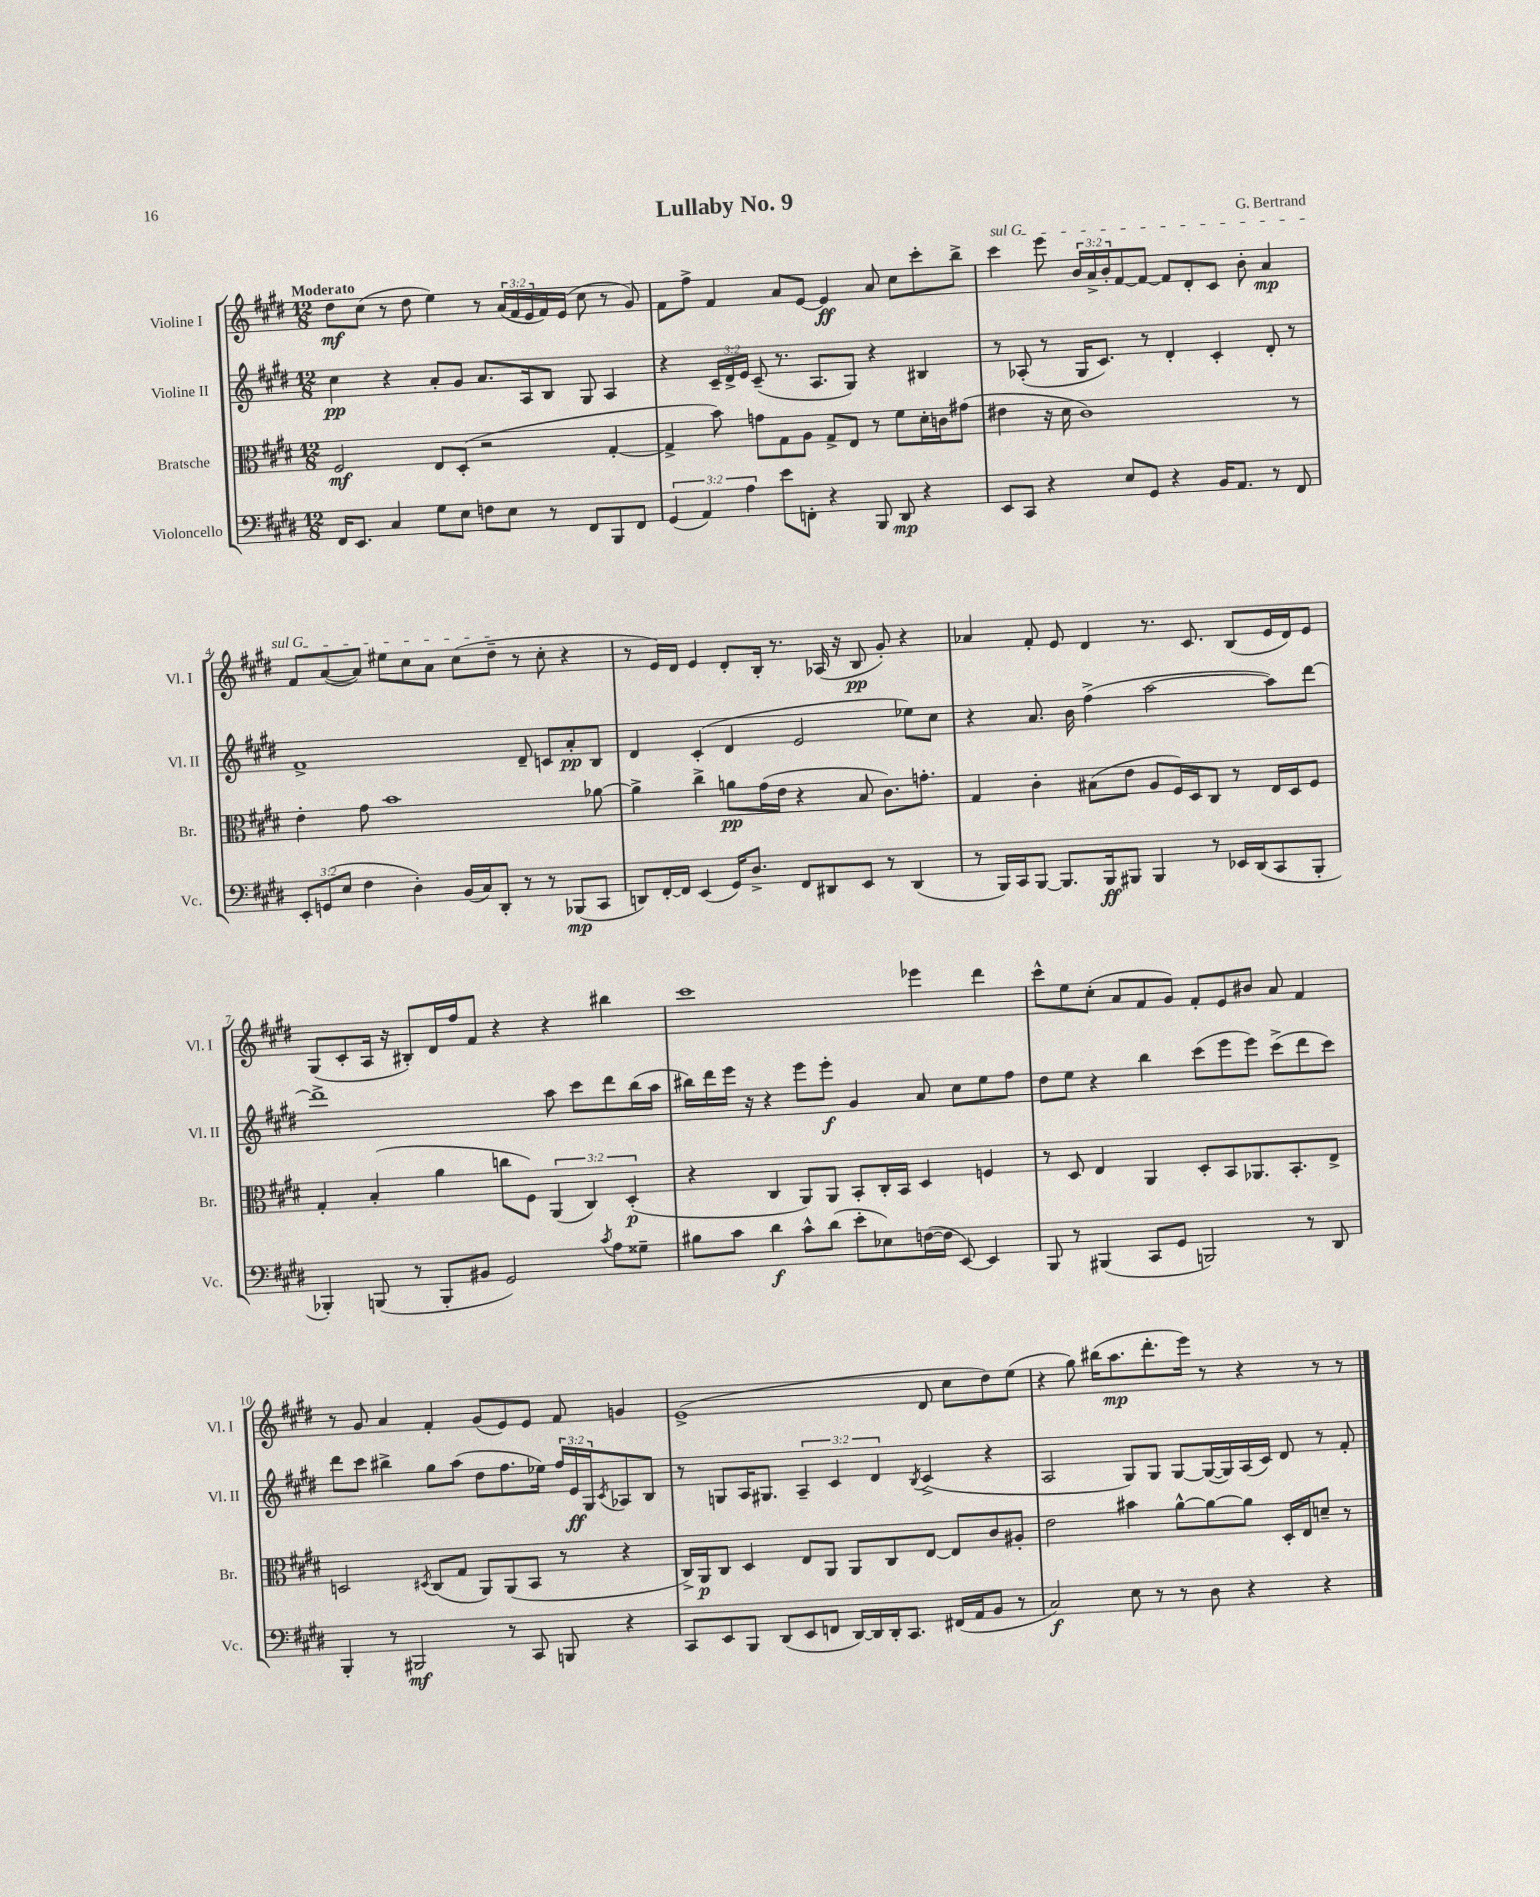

**kern	**kern	**kern	**kern
*staff4	*staff3	*staff2	*staff1
*clefF4	*clefC3	*clefG2	*clefG2
*k[f#c#g#d#]	*k[f#c#g#d#]	*k[f#c#g#d#]	*k[f#c#g#d#]
*M12/8	*M12/8	*M12/8	*M12/8
16FF#/LK	2F#/	4cc#\	8dd#\L
8.EE/J	.	.	.
.	.	.	(8cc#\J
4C#/	.	4r	8r
.	.	.	8dd#\
8G#\L	8E/L	8a'/L	4ee\)
8E\J	(8D#'/J	8g#/J	.
8F\L	2r	8.a/L	8r
8E\J	.	.	(24a/LL
.	.	.	24f#/
.	.	16A/k	.
.	.	.	24e/
8r	.	8B/J	16f#/)
.	.	.	(16e/JJ
8FF#/L	.	8G#/	8cc#\
8BBB/	[4G#'/	4A/	8r
8FF#/J	.	.	8g#/)
=	=	=	=
(6GG#/	4G#^/]	4r	8f#\L
.	.	.	8ff#^\J
6AA/)	.	.	.
.	8b\)	24c#~/LL	4f#/
.	.	24d#^/	.
6A\	.	24e/JJ	.
.	8g\L	(8c#~/	.
8e\L	8G#\	8.r	8a/L
8FF'\J	8A\J	.	[8e/J
.	.	8.A/L	.
4r	8G#^/L	.	4e/]
.	8E/J	8G#/J)	.
8BBB/	8r	4r	8a/
8DD#/	8f#\L	.	8cc#\L
4r	16d#'\L	4B#/	8ccc#'\
.	16c\J	.	.
.	(8g#\J	.	8bb^\J
=	=	=	=
8EE/L	4e#\	8r	4ccc#\
8CC#/J	.	(8A-'/	.
4r	16r	8r	8eee\
.	16d#\	.	.
.	1c#)	16G#/LK	24b/LL
.	.	.	24a^/
.	.	8.c#/J)	.
.	.	.	24b'/J
8E/L	.	.	[8f#/
8GG#/J	.	8r	8f#/_J
4r	.	4d#'/	8f#/]L
.	.	.	8d#'/
16BB/LK	.	4c#'/	8c#/J
8.AA/J	.	.	.
.	.	.	8b'\
8r	.	8d#'/	4a/
8FF#/	8r	8r	.
=	=	=	=
12EE'/L	4e'\	1f#^	8f#/L
(12GG/	.	.	.
.	.	.	([8a/
12E/J	.	.	.
4F#\	8g#\	.	8a/]J)
.	1b	.	8ee#\L
4D#'\)	.	.	8cc#\
.	.	.	8a\J
(16BB/LL	.	.	(8cc#\L
16C#/J)	.	.	.
8DD#'/J	.	.	8dd#~\J
8r	.	8d#~/	8r
8r	.	8c/L	8cc#'\
(8BBB-/L	.	8a'/	4r
8CC#/J	[8a-\	8B/J	.
=	=	=	=
8DD/L)	4a-^\]	4d#/	8r
[16FF#'/L	.	.	16e/LL)
16FF#/]JJ	.	.	16d#/JJ
(4EE/	4cc#^\	(4c#'/	4e/
16GG#/LK)	8a\L	4d#/	8d#'/L
8.D#^/J	.	.	.
.	(16g#\L	.	16B'/Jk
.	16e\JJ	.	8.r
8FF#/L	4r	2e/	.
8DD#/	.	.	(16A-/
.	.	.	16r
8EE/J	8B/	.	8B/
8r	8.c#\L)	.	8g#'/)
(4DD#/	.	8ee-\L)	4r
.	8.g'\J	.	.
.	.	8cc#\J	.
=	=	=	=
8r	4G#/	4r	4a-/
16BBB/LL)	.	.	.
16CC#/J	.	.	.
[8BBB/J	4c#'\	8.a/	8f#'/
8.BBB/]L	.	.	8e/
.	.	16b\	.
.	(8B#\L	(4ff#^\	4d#/
16BBB/k	.	.	.
8BBB#/J	8e\J	.	.
4BBB#/	8A/L	[2aa\	8.r
.	16F#/L)	.	.
.	16D#/J	.	8.c#/
8r	8C#/J	.	.
16EE-/LL	8r	.	(8B/L
(16DD#/J	.	.	.
8CC#/	16E/LL	8aa\]L)	16e/L
.	16D#/J	.	16d#/J)
8BBB#'/J	8F#/J	[8ddd#\J	8e/J
=	=	=	=
4BBB-'/)	4G#'/	1ddd#^]	(8G#/L
.	.	.	8c#'/
(8BBB/	(4B'/	.	16A/Jk
.	.	.	16r
8r	.	.	8B#'/L)
8BBB'/L	4a\	.	16d#/L
.	.	.	16ff#/J
8BB#/J	.	.	8f#/J
2GG#/)	8cc\L	.	4r
.	8F#\J)	.	.
.	(6AA/	8aa\	4r
.	.	8ccc#\L	.
.	6C#/)	.	.
8qc#/	.	.	.
8A\L	.	8ddd#\	4bb#\
.	(6D#'/	.	.
8G##~\J	.	(16bb\L	.
.	.	16aa\JJ	.
=	=	=	=
8B#\L	4r	16bb#\LL)	1ccc#
.	.	16ddd#\	.
8c#\J	.	16eee\JJ	.
.	.	16r	.
4d#\	4C#/	4r	.
8c#^^\L	8AA/L)	8eee\L	.
(8d#\J	8AA/J	8eee'\J	.
8e'\L	8BB'/L	4g#/	.
8E-\)	16C#'/L	.	.
.	16BB/JJ	.	.
([16F\L	4D#/	8a/	4eee-\
16F\]JJ	.	.	.
[8EE/)	.	8cc#\L	.
4EE/]	4F/	8ee\	4ddd#\
.	.	8ff#\J	.
=	=	=	=
8BBB/	8r	8dd#\L	8ccc#^^\L
8r	8D#/	8ee\J	8ee\
(4BBB#/	4E/	4r	(8cc#'\J
.	.	.	8a/L
8CC#/L	4AA/	4bb\	8f#/
8GG#/J	.	.	8g#/J)
2BBB/)	8D#'/L	(8ccc#\L	8f#'/L
.	8BB/	8eee\	8e/
.	8.AA-/	8eee\J)	8b#/J
.	.	(8ccc#^\L	8a/
.	8.BB'/	.	.
8r	.	8ddd#\	4f#/
8DD#/	8E^/J	8ccc#\J)	.
=	=	=	=
4BBB'/	2D/	8ddd#\L	8r
.	.	8ccc#\J	8g#/
8r	.	4bb#^\	4a/
2BBB#/	.	.	.
.	8qD#/	.	.
.	(8C#/L	8gg#\L	4f#'/
.	8G#/J	(8aa\J	.
.	8AA/L)	8dd#\L	(8g#/L
8r	(8AA/	8.ff#\	8e/)
8CC#/	8BB/J	.	8e/J
.	.	16ee-\Jk)	.
8BBB/	8r	24ff#/LL	8f#/
.	.	24e/	.
.	.	24G#/J	.
.	.	8qc#/	.
4r	4r	8A-/	4g/
.	.	8B/J	.
=	=	=	=
8CC#/L	16C#^/LL)	8r	(1e^
.	16AA/J	.	.
8EE/	8C#/J	8G/L	.
8BBB/J	4D#/	16A/K	.
.	.	8.G#/J	.
(8DD#/L	.	.	.
8EE/	8E/L	6A~/	.
8FF/J	8AA/J	.	.
.	.	6c#/	.
[16DD#/LL)	8AA/L	.	.
16DD#/]	.	.	.
.	.	6d#/	.
16DD#'/J	8C#/	.	.
8.CC#/J	.	.	.
.	.	8qB/	.
.	[8E/J	(4c#^/	8d#/
(16FF#/LL	8E/]L	.	8cc#\L
16AA/J	.	.	.
8BB/J	8c#/	4r	8dd#\)
8r	8A#'/J	.	(8ee\J
=	=	=	=
2C#/)	2e\	2A/	4r
.	.	.	8gg#\)
.	.	.	(16bb#\LK
.	.	.	8.aa\
8E\	4b#\	8G#/L)	.
8r	.	8G#/J	8.ddd#'\
8r	[8a^^\L	[8G#/L	.
.	.	.	16eee\Jk)
8D#\	8a\_	(16G#/_L	8r
.	.	16G#/])	.
4r	8a\]J	(16A/	4r
.	.	16c#/JJ)	.
.	16D#'/LL	8d#/	.
.	16E/J	.	.
4r	8d~/J	8r	8r
.	8r	8f#'/	8r
==	==	==	==
*-	*-	*-	*-
